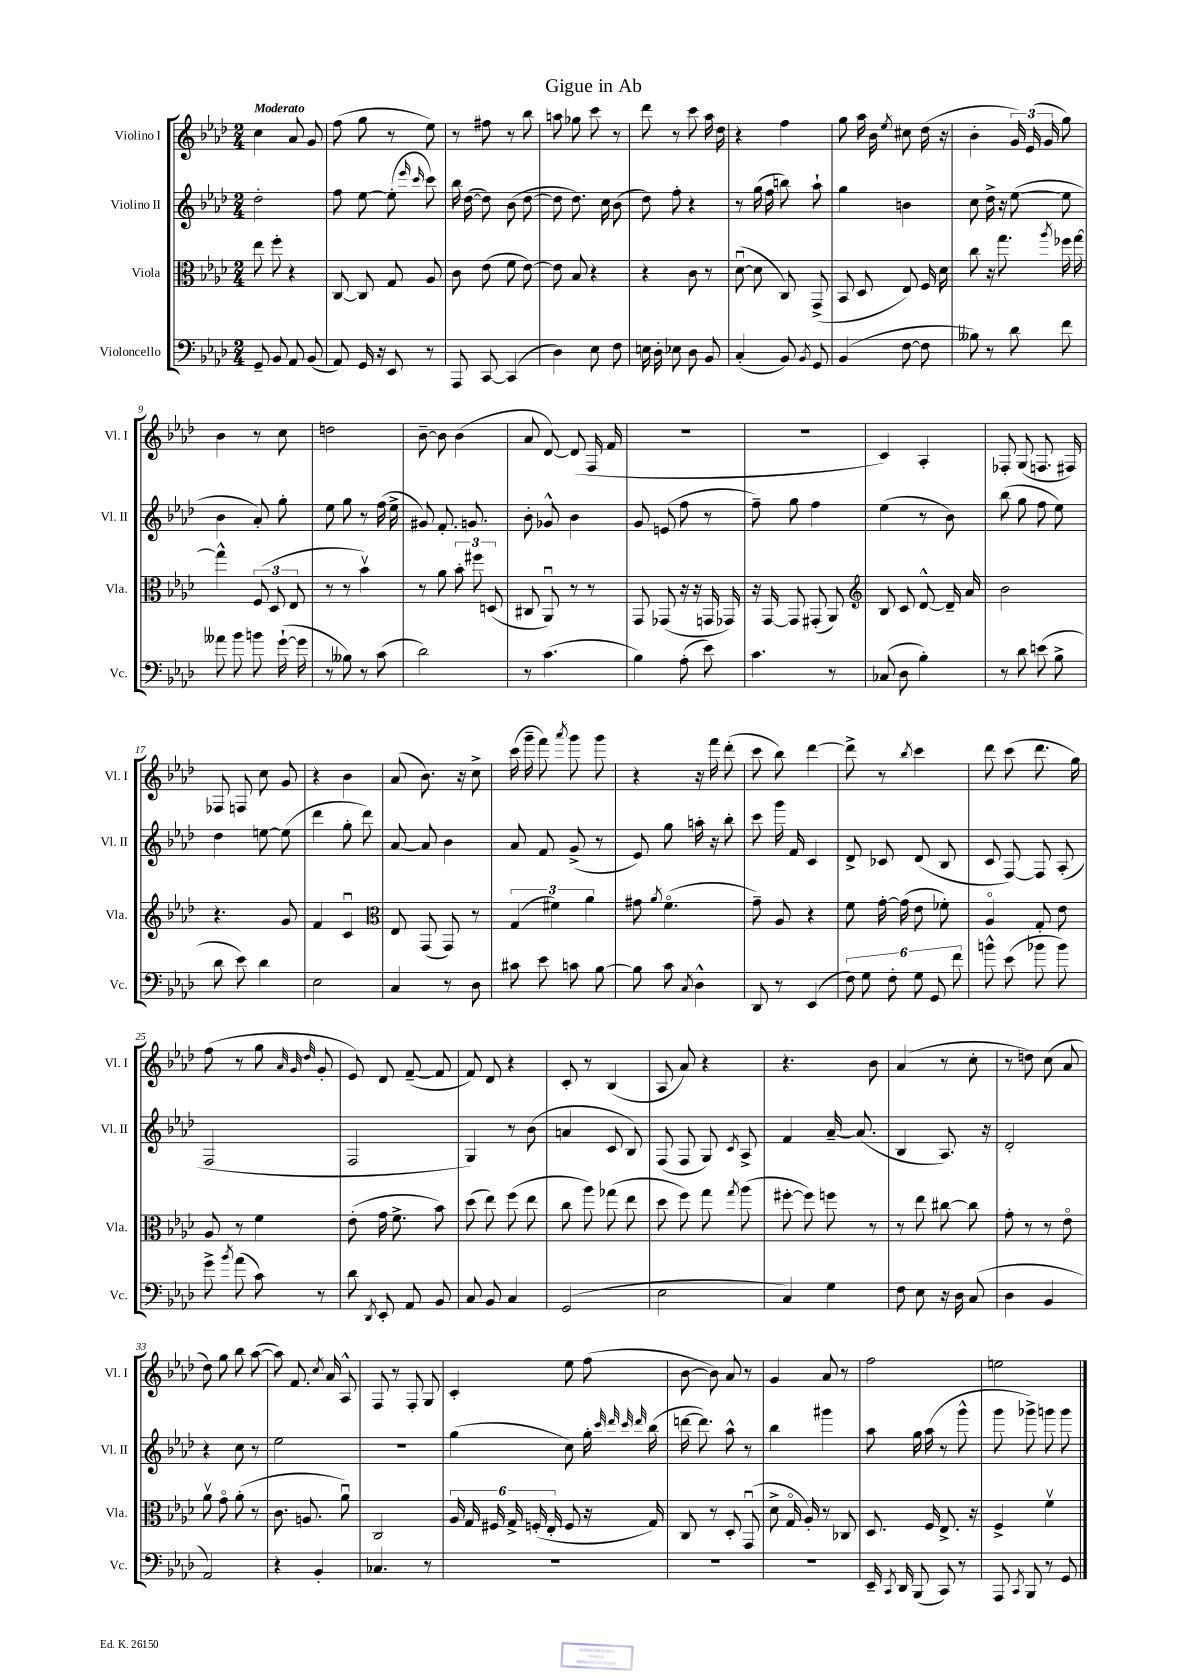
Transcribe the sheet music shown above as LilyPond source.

\header { title = "Gigue in Ab" }
<<
\new StaffGroup <<
\new Staff = "s0" \with { instrumentName = "Violino I" shortInstrumentName = "Vl. I" } {
    \clef treble \key aes \major \numericTimeSignature \time 2/4 \tempo "Moderato"
    \autoBeamOff c''4 aes'8 g'8 |
    f''8( g''8 r8 ees''8) |
    r8 fis''8 r8 bes''8 |
    a''8 ges''8 c'''8 r8 |
    des'''8 r8 c'''8 aes''16 des''16 |
    r4 f''4 |
    g''8 aes''16 bes'16 \acciaccatura { ees''8 } cis''8 des''16( r16 |
    bes'4-. \tuplet 3/2 { g'16) ees'16( g'16 } g''8) |
    bes'4 r8 c''8 |
    d''2 |
    bes'8~-- bes'8 bes'4( |
    aes'8 des'8~) des'8( f16 f'16 |
    r2 |
    r2 |
    c'4) aes4-. |
    fes8-. g8( f8. fis16) |
    fes8 f8 c''8 g'8 |
    r4 bes'4 |
    aes'8( bes'8.) r16 c''8-> |
    c'''16( g'''16-- f'''8) \acciaccatura { aes'''8 } g'''8 g'''8 |
    r4 r16 f'''16 des'''8-.( |
    c'''8 bes''8) des'''4~ |
    des'''8-> r8 \acciaccatura { bes''8 } c'''4 |
    des'''8 c'''8( des'''8. g''16) |
    f''8( r8 g''8 \grace { aes'32 g'32 des''32 } g'8-. |
    ees'8) des'8 f'8~--( f'8 |
    f'8) des'8 r4 |
    c'8-. r8 bes4( |
    aes8 aes'8) r4 |
    r4. bes'8 |
    aes'4( r8 c''8-. |
    r8 d''8) c''8( aes'8 |
    des''8) g''8 bes''8 aes''8~( |
    aes''8) f'8. \acciaccatura { c''8 } aes'16 aes8-^ |
    f8 r8 f8-. g8 |
    c'4-. ees''8 f''8( |
    bes'8~ bes'8) aes'8 r8 |
    g'4 aes'8 r8 |
    f''2 |
    e''2 \bar "|." |
}
\new Staff = "s1" \with { instrumentName = "Violino II" shortInstrumentName = "Vl. II" } {
    \clef treble \key aes \major \numericTimeSignature \time 2/4
    \autoBeamOff des''2-. |
    f''8 ees''8~ ees''8-.( \grace { ees'''16 c'''16 } c'''8) |
    bes''16 des''16~( des''8) bes'8( des''8~ |
    des''8 des''8.) c''16 bes'8( |
    des''8) f''8-. r4 |
    r8 g''16( f''16 b''8) aes''8-! |
    g''4 b'4 |
    c''8 des''16-> r16 ees''8~( ees''8 |
    bes'4 aes'8-.) g''8-. |
    ees''8 g''8 r8 f''16( ees''16-> |
    gis'8) f'8.-. g'8. |
    bes'8-. ges'8-^ bes'4 |
    g'8 e'8( f''8 r8 |
    f''8--) g''8 f''4 |
    ees''4( r8 bes'8) |
    bes''8( g''8 f''8 ees''8) |
    des''4 e''8~ e''8( |
    des'''4 g''8-. des'''8) |
    aes'8~ aes'8 bes'4 |
    aes'8 f'8 g'8->( r8 |
    ees'8) g''8 a''16-. r16 bes''8-. |
    c'''8 g'''16 f'16 c'4 |
    des'8-> ces'8 des'8( bes8 |
    c'8 f8~) f8 aes8-.( |
    f2 |
    f2 |
    g4) r8 bes'8( |
    a'4 c'8 bes8) |
    f8( f8 g8) \acciaccatura { c'8 } aes8-> |
    f'4 aes'16~-- aes'8.( |
    bes4 aes8.) r16 |
    des'2-. |
    r4 c''8 r8 |
    ees''2 |
    R2 |
    g''4( c''8) g''16-. \grace { c'''32 des'''32 c'''32 des'''32 } bes''16( |
    d'''16~ d'''8.) aes''8-^ r8 |
    bes''4 gis'''4 |
    aes''8 g''16 aes''16( r8 g'''8-^ |
    g'''8 ges'''8->) g'''8 g'''8 \bar "|." |
}
\new Staff = "s2" \with { instrumentName = "Viola" shortInstrumentName = "Vla." } {
    \clef alto \key aes \major \numericTimeSignature \time 2/4
    \autoBeamOff ees''8 f''8-. r4 |
    c8~ c8 g8 aes8 |
    c'8 ees'8( f'8 ees'8~) |
    ees'8 bes8 r4 |
    r4 c'8 r8 |
    des'8~\downbow( des'8 c8) g,8->( |
    bes,8 des8 ees8) f16 des'16 |
    c''8 r16 g''8. \acciaccatura { aes''8 } fes''16 g''16~ |
    g''4-^ \tuplet 3/2 { f8( des8 ees8 } |
    r8 r8 bes'4\upbow) |
    r8 aes'8 \tuplet 3/2 { bes'8-. fis''8 d8( } |
    cis8 aes,8\downbow) r8 r8 |
    g,8 ges,8( r16 r16 g,16 ges,16) |
    r16 g,16~ g,8 gis,8-.( aes,8) |
    \clef treble bes8 c'8 des'8~-^ des'16-- aes'16 |
    bes'2 |
    r4. g'8 |
    f'4 c'4\downbow |
    \clef alto ees8 g,8( g,8) r8 |
    \tuplet 3/2 { g4( fis'4) aes'4 } |
    gis'8 \acciaccatura { aes'8 } f'4.\flageolet( |
    g'8--) aes8 r4 |
    f'8 g'16~-. g'16( ees'8 fes'8-.) |
    aes4\flageolet g8-. ees'8 |
    aes8 r8 f'4 |
    ees'8-.( g'16 f'8.-> bes'8) |
    des''8( ees''8) f''8( ees''8 |
    c''8 aes''8) ges''8( ees''8 |
    des''8 f''8) g''8 \acciaccatura { g''8 } aes''8( |
    fis''8~-. fis''8) f''8 r8 |
    r8 ees''8 cis''8~ cis''8 |
    g'8-. r8 r8 ees'8\flageolet |
    aes'8\upbow g'8\flageolet aes'8-.( r8 |
    c'8. a8. aes'8\downbow) |
    c2 |
    \tuplet 6/4 { aes16 g16 fis16 g16-> f16-.( ees16-. } f8 r16 g16) |
    c8 r8 des8-. g,8\downbow( |
    des'8-> g16\flageolet aes16-.) r8 ces8 |
    des8. f16 ees8.-> r16 |
    f4-> f'4\upbow \bar "|." |
}
\new Staff = "s3" \with { instrumentName = "Violoncello" shortInstrumentName = "Vc." } {
    \clef bass \key aes \major \numericTimeSignature \time 2/4
    \autoBeamOff g,8-- bes,8 aes,8 bes,8( |
    aes,8) g,16 r16 ees,8 r8 |
    aes,,8 c,8~ c,4( |
    des4) ees8 f8 |
    e16 des16-. ees8 des8 bes,8 |
    c4-.( bes,8) \acciaccatura { bes,8 } g,8 |
    bes,4( f8~ f8 |
    beses8) r8 des'8 f'8 |
    aeses'8 bes'8 b'8 g'16~-!( g'16 |
    r8 beses8) r8 c'8( |
    des'2) |
    r8 c'4.( |
    bes4) aes8-.( ees'8) |
    c'4. r8 |
    ces8( des8 bes4-.) |
    r8 des'8 e'8( bes8-> |
    des'8 ees'8) des'4 |
    ees2 |
    c4 r8 des8 |
    cis'8 ees'8 c'8 bes8~ |
    bes8 c'8 \acciaccatura { c8 } des4-^ |
    des,8 r8 ees,4( |
    \tuplet 6/4 { f8) g8 f8-. g8 g,8 f'8 } |
    b'8-^ ees'8( bes'8 bes'8) |
    g'8-> \acciaccatura { bes'8 } aes'8( c'8) r8 |
    des'8 \acciaccatura { des,8 } ees,8-. aes,8 bes,8 |
    c8 bes,8 c4 |
    g,2( |
    ees2 |
    c4) g4 |
    f8 ees8 r16 des16 c8( |
    des4 bes,4 |
    aes,2) |
    r4 bes,4-. |
    ces4. r8 |
    R2 |
    R2 |
    R2 |
    ees,16-- \acciaccatura { c,8 } des,16 bes,,8( c,8) r8 |
    aes,,8 \acciaccatura { c,8 } bes,,8 r8 g,8 \bar "|." |
}
>>
>>
